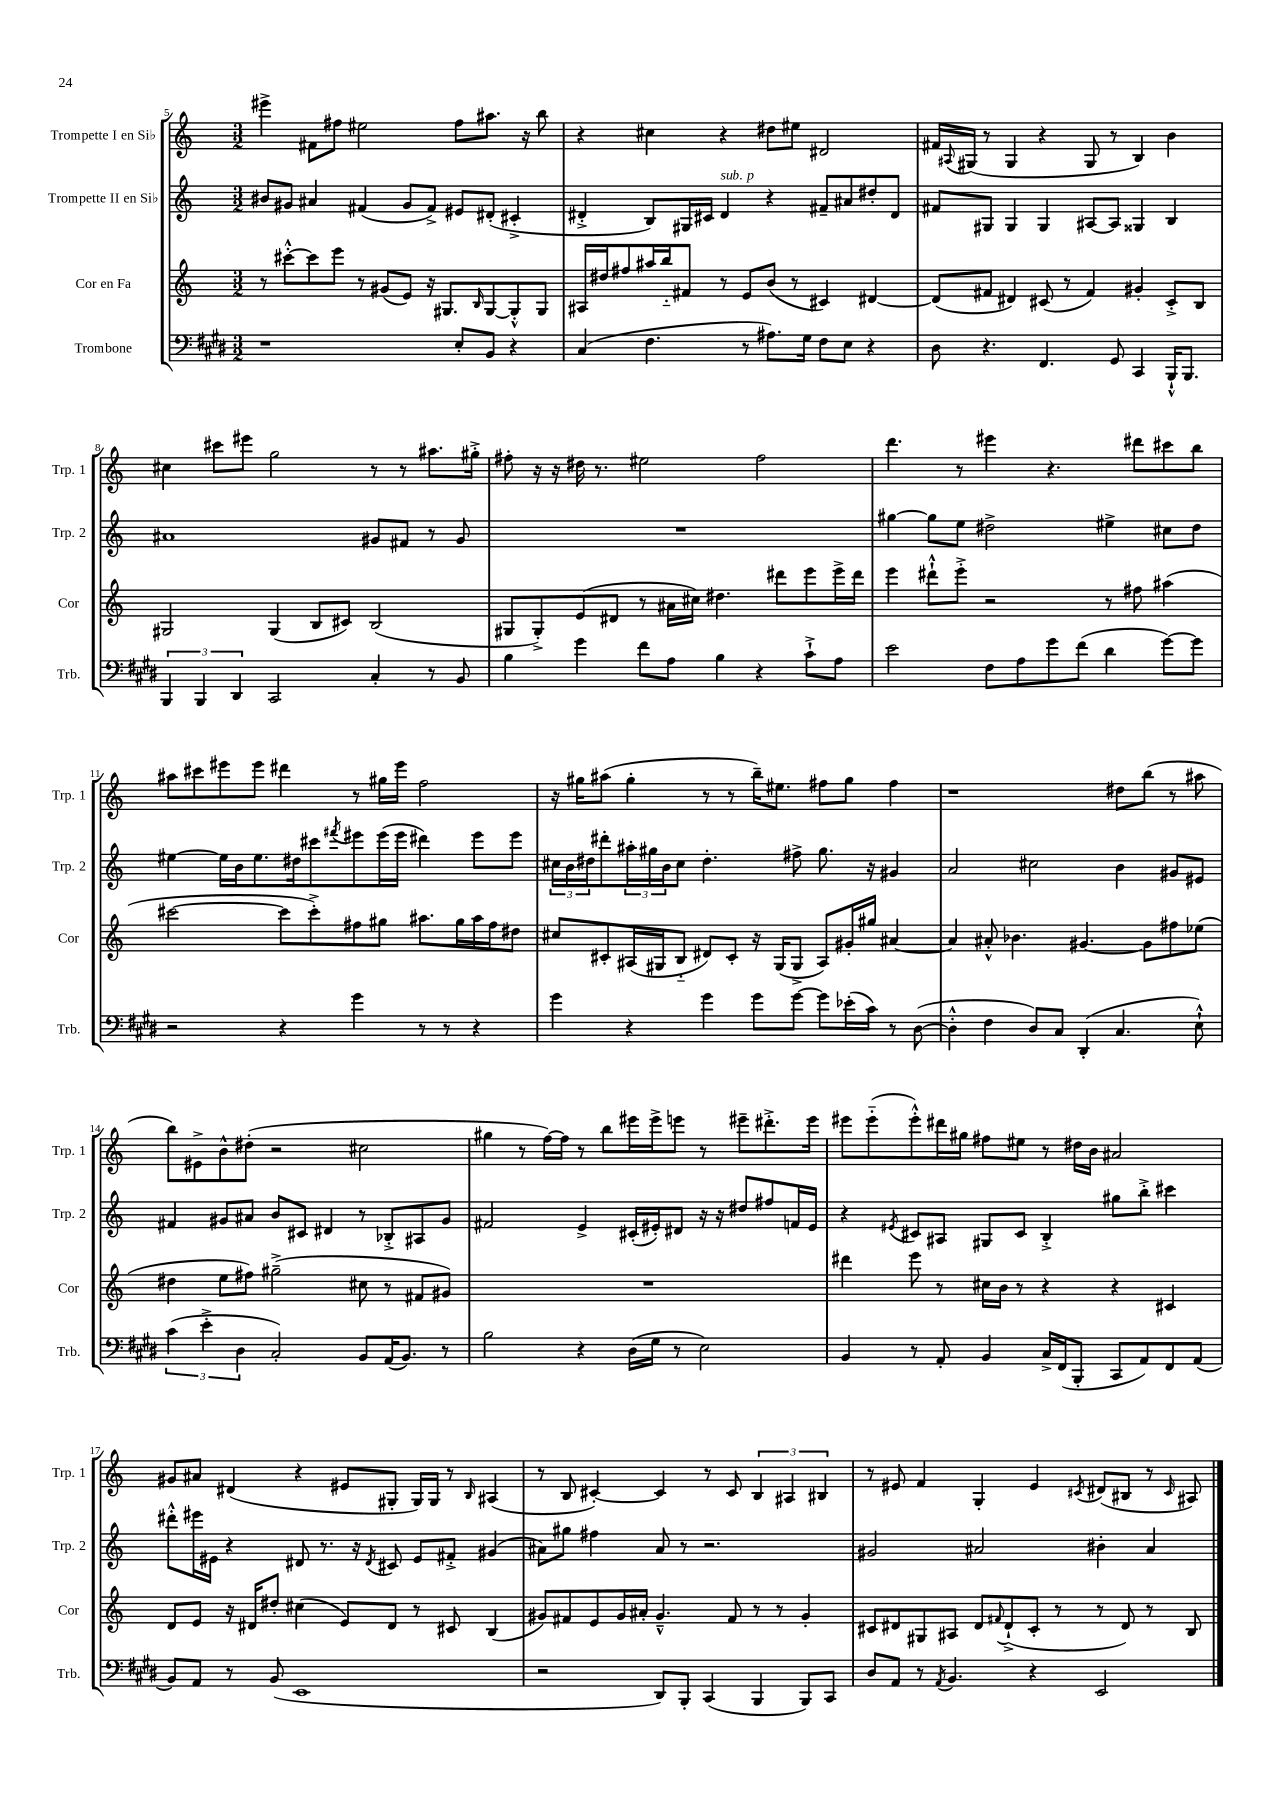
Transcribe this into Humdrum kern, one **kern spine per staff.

**kern	**kern	**kern	**kern
*staff4	*staff3	*staff2	*staff1
*clefF4	*clefG2	*clefG2	*clefG2
*k[f#c#g#d#]	*k[]	*k[]	*k[]
*M3/2	*M3/2	*M3/2	*M3/2
1r	8r	8b#	4eee#^
.	[8ccc#'^^	8g#	.
.	8ccc#]	4a#	8f#
.	8eee	.	8ff#
.	8r	(4f#	2ee#
.	(8g#	.	.
.	8e)	8g#	.
.	16r	8f#^)	.
.	8.G#	.	.
8E'	.	8e#	8ff#
.	16qqB	.	.
8BB	[8G#	(8d#'	8.aa#
4r	8G#'^^]	4c#'^	.
.	.	.	16r
.	8G#	.	8bb
=	=	=	=
(4C#	16A#	4d#'^	4r
.	16dd#	.	.
.	8ff#	.	.
4.F#	16aa#	8B)	4cc#
.	16bb'~	.	.
.	8f#	16G#	.
.	.	16c#	.
.	8r	4d#	4r
8r	8e	.	.
8.A#)	(8b	4r	8dd#
.	8r	.	8ee#
16G#	.	.	.
8F#	4c#)	8f#~	2d#
8E	.	8a#	.
4r	[4d#	8dd#'	.
.	.	8d#	.
=	=	=	=
8D#	(8d#]	8f#	16f#
.	.	.	8qqA#
.	.	.	(16G#
4.r	8f#	8G#	8r
.	4d#)	4G#	4G#
4.FF#	(8c#	4G#	4r
.	8r	.	.
.	4f#)	[8A#	8G#
8GG#	.	8A#]	8r
4CC#	4g#'	4G##	4B)
16BBB`^^	8c#'^	4B	4b
8.BBB	.	.	.
.	8B	.	.
=	=	=	=
6BBB	2G#	1a#	4cc#
6BBB	.	.	.
.	.	.	8ccc#
6DD#	.	.	.
.	.	.	8eee#
2CC#	(4G#	.	2gg
.	8B	.	.
.	8c#)	.	.
4C#'	(2B	8g#	8r
.	.	8f#	8r
8r	.	8r	8.aa#
8BB	.	8g#	.
.	.	.	16gg#'^
=	=	=	=
4B	8G#	1.r	8ff#'
.	8G#'^)	.	16r
.	.	.	16r
4g#	(8e	.	16dd#
.	.	.	8.r
.	8d#	.	.
8f#	8r	.	2ee#
8A	16a#	.	.
.	16cc#)	.	.
4B	4.dd#	.	.
4r	.	.	2ff#
.	8ddd#	.	.
8c#`^	8eee	.	.
8A	16eee^	.	.
.	16ddd#	.	.
=	=	=	=
2e	4eee	[4gg#	4.ddd
.	8ddd#`^^	8gg#]	.
.	8eee'^	8ee	8r
8F#	2r	2dd#^	4eee#
8A	.	.	.
8g#	.	.	4.r
(8f#	.	.	.
4d#	8r	4ee#^	.
.	8ff#	.	8ddd#
[8g#)	(4aa#	8cc#	8ccc#
8g#]	.	8dd#	8bb
=	=	=	=
2r	[2ccc#	[4ee#	8aa#
.	.	.	8ccc#
.	.	16ee#]	8eee#
.	.	16b	.
.	.	8.ee#	8eee#
4r	8ccc#]	.	4ddd#
.	.	16dd#	.
.	8ccc#'^)	8ccc#	.
.	.	8qfff#	.
4g#	8ff#	8eee#	8r
.	8gg#	(16eee#	16gg#
.	.	16eee#	16eee#
8r	8.aa#	4ddd#)	2ff
8r	.	.	.
.	16gg#	.	.
4r	16aa#	8eee#	.
.	16ff#	.	.
.	8dd#	8eee#	.
=	=	=	=
4g#	8cc#	24cc#	16r
.	.	24b	.
.	.	.	16gg#
.	.	24dd#	.
.	8c#'	8ddd#'	(8aa#
4r	(16A#	24aa#'	4gg#'
.	.	24gg#	.
.	16G#	.	.
.	.	24b	.
.	8B'~	8cc#	.
4g#	8d#)	4.dd#'	8r
.	8c#'	.	8r
8g#	16r	.	16bb~)
.	(16G#	.	8.ee#
[8g#	8G#^	8ff#^	.
8g#]	8A#)	8.gg#	8ff#
(16e-'	16g#'	.	8gg#
16c#)	16gg#	16r	.
8r	[4a#	4g#	4ff#
([8D#	.	.	.
=	=	=	=
4D#'^^]	4a#]	2a	1r
4F#	8a#'^^	.	.
.	4.b-	.	.
8D#)	.	2cc#	.
8C#	.	.	.
(4DD#'	[4.g#	.	.
4.C#	.	4b	8dd#
.	8g#]	.	(8bb
.	8ff#	8g#	8r
8E`^^)	(8ee-	8e#	8aa#
=	=	=	=
(6c#	4dd#	4f#	8bb)
.	.	.	8e#^
6e'^	.	.	.
.	8ee	8g#	8b^^
6D#	.	.	.
.	8ff#)	8a#	(8dd#'
2C#')	(2gg#~^	8b	2r
.	.	8c#	.
.	.	4d#	.
8BB	8cc#	8r	2cc#
(16AA	8r	8B-'^	.
8.BB)	.	.	.
.	8f#	8A#	.
8r	8g#)	8g#	.
=	=	=	=
2B	1.r	2f#	4gg#
.	.	.	8r
.	.	.	[16ff)
.	.	.	16ff]
4r	.	4e^	8r
.	.	.	8bb
(16D#	.	(16c#'	16eee#
16G#	.	16e#')	16eee#^
8r	.	8d#	8eee
2E)	.	16r	8r
.	.	16r	.
.	.	8dd#	8eee#~
.	.	8ff#	8.ddd#'^
.	.	16f	.
.	.	16e#	16eee#
=	=	=	=
4BB	4ddd#	4r	8eee#
.	.	.	(8eee#'~
.	.	8qe#	.
8r	8eee	8c#	8eee#'^^)
8AA'	8r	8A#	16ddd#
.	.	.	16gg#
4BB	16cc#	8G#	8ff#
.	16b	.	.
.	8r	8c#	8ee#
16C#^	4r	4B'^	8r
(16FF#	.	.	.
8BBB'	.	.	16dd#
.	.	.	16b
8CC#	4r	8gg#	2a#
8AA)	.	8bb'^	.
8FF#	4c#	4ccc#	.
(8AA	.	.	.
=	=	=	=
8BB)	8d	8ddd#'^^	8g#
8AA	8e	16eee#	8a#
.	.	16e#	.
8r	16r	4r	(4d#
.	16d#	.	.
(8BB	8dd#'	.	.
1EE	(4cc#	8d#	4r
.	.	8.r	.
.	8e)	.	8e#
.	.	16r	.
.	.	8qd#	.
.	8d#	8c#	8G#'
.	8r	8e#	16G#)
.	.	.	16G#
.	8c#	8f#'^	8r
.	.	.	16qqB
.	(4B	(4g#	(4A#
=	=	=	=
2r	8g#)	8a#)	8r
.	8f#	8gg#	8B
.	8e	4ff#	[4c#')
.	16g#	.	.
.	16a#'	.	.
8DD#)	4.g#~^^	8a#	4c#]
8BBB'	.	8r	.
(4CC#	.	2.r	8r
.	8f#	.	8c#
4BBB	8r	.	6B
.	8r	.	.
.	.	.	6A#
8BBB)	4g#'	.	.
.	.	.	6B#
8CC#	.	.	.
=	=	=	=
8D#	8c#	2g#	8r
8AA	8d#	.	8e#
8r	8G#	.	4f
8qAA	.	.	.
4.BB	8A#	.	.
.	8d#	2a#	4G'
.	8qqf#	.	.
.	(8d#`^	.	.
4r	8c#'	.	4e#
.	8r	.	.
.	.	.	8qc#
2EE	8r	4b#'	(8d#
.	8d#)	.	8B#
.	8r	4a#	8r
.	.	.	16qqc#
.	8B	.	8A#)
==	==	==	==
*-	*-	*-	*-
